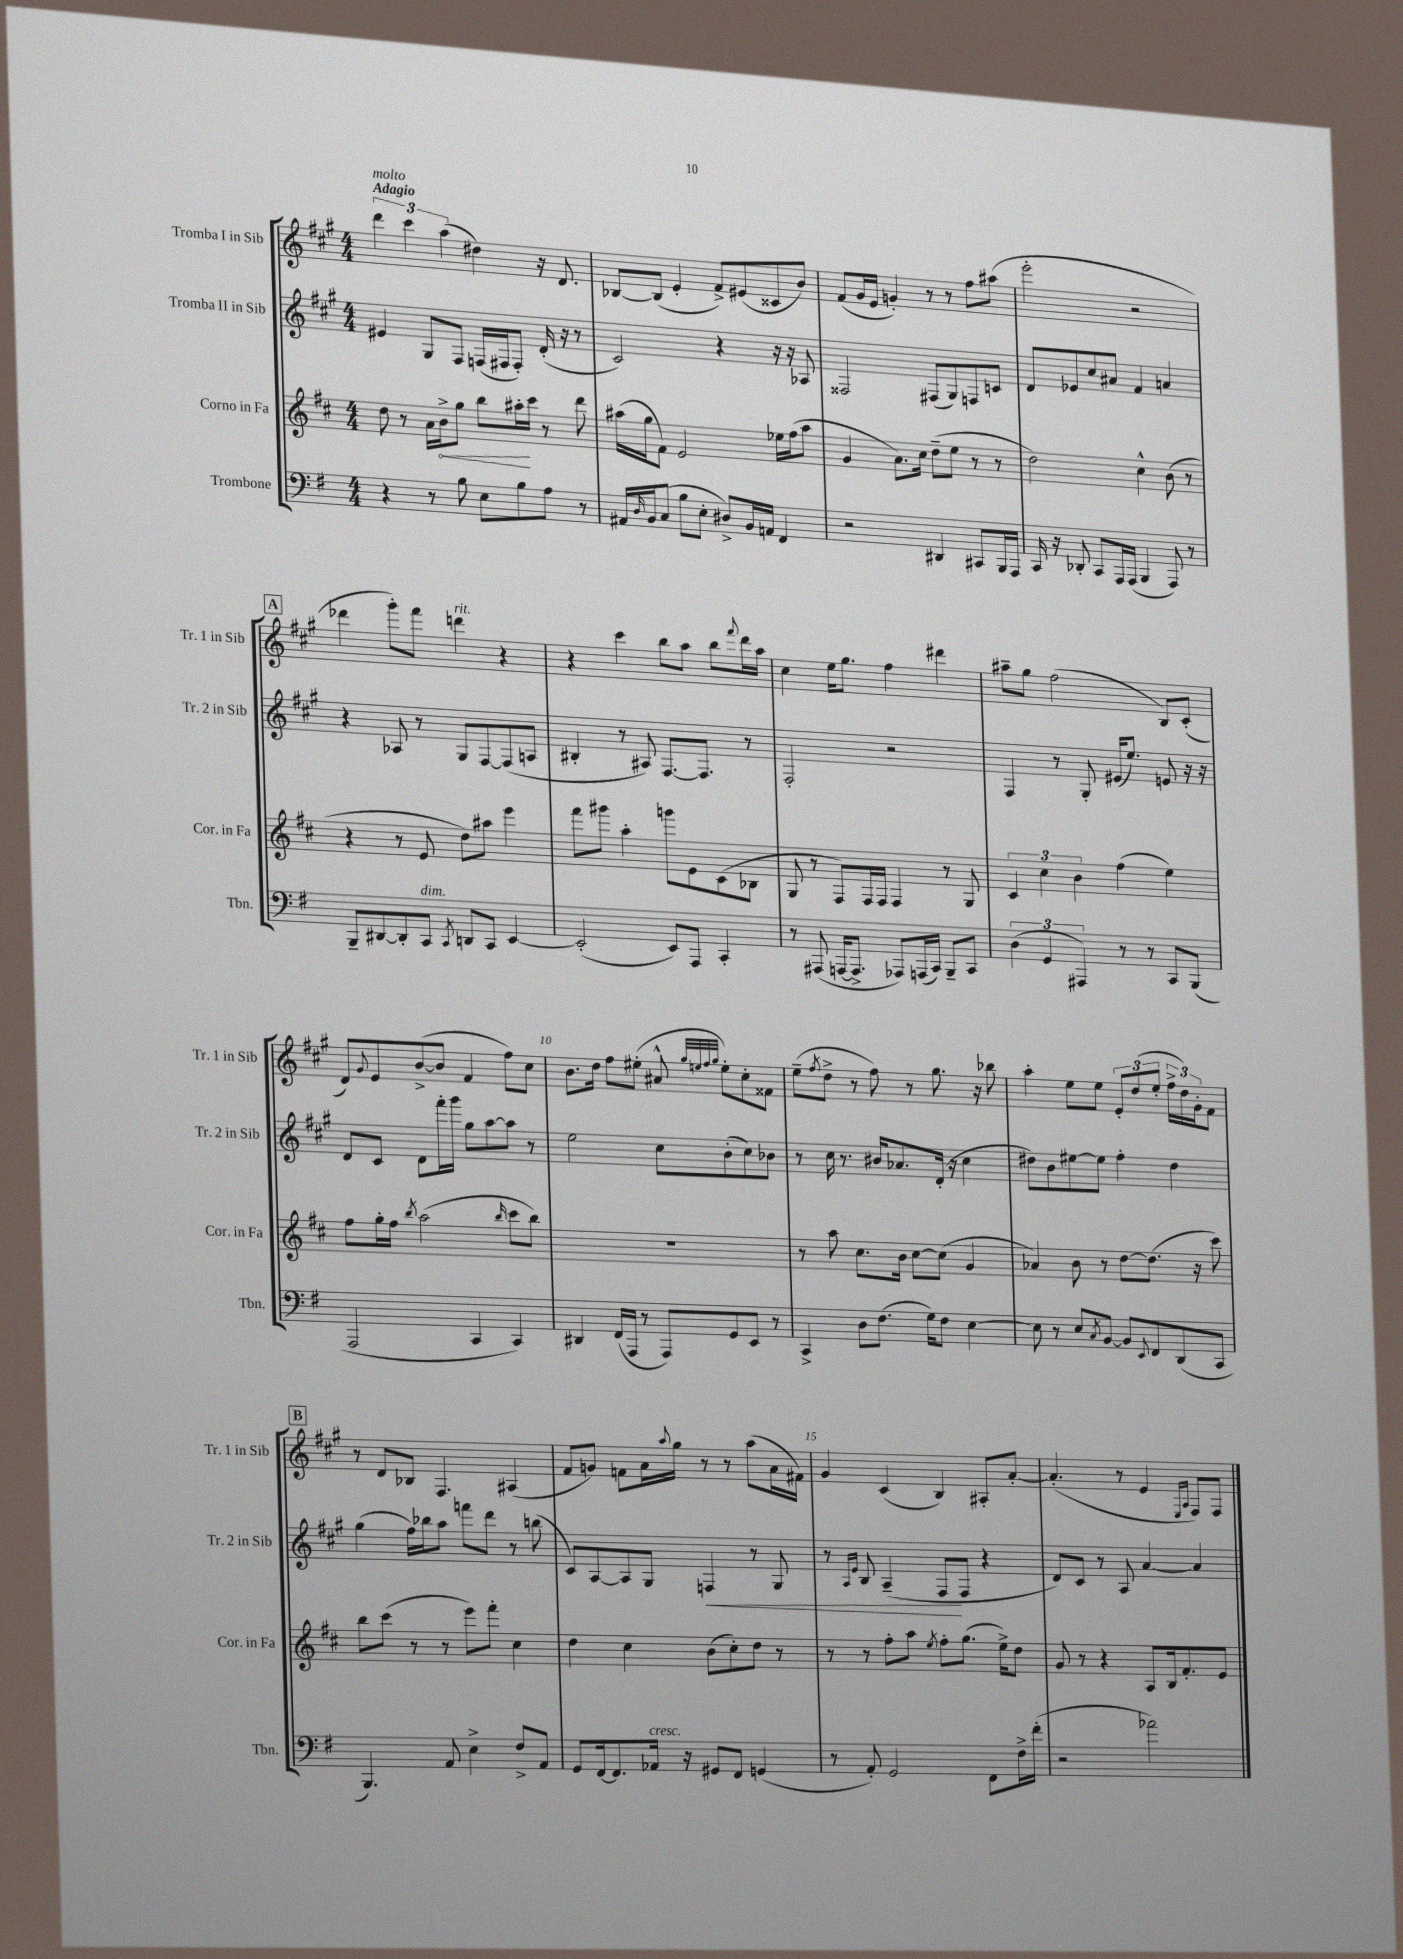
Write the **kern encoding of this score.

**kern	**kern	**kern	**kern
*staff4	*staff3	*staff2	*staff1
*clefF4	*clefG2	*clefG2	*clefG2
*k[f#]	*k[f#c#]	*k[f#c#g#]	*k[f#c#g#]
*M4/4	*M4/4	*M4/4	*M4/4
4r	8dd\	4e#/	6ddd\
.	8r	.	.
.	.	.	6ccc#\
8r	16a\LL	8G#/L	.
.	16b^\J	.	.
.	.	.	(6aa\
8B\	8gg\J	8F#/J	.
8E\L	8bb\L	(16F/LL	4dd#\)
.	.	16F#/J	.
8B\	16aa#'\L	8F#'/J)	.
.	16ccc#\JJ	.	.
8A\J	8r	(16d'/	16r
.	.	16r	8.d/
8r	8ddd\	8r	.
=	=	=	=
16AA#/LL	(16aa#\LL	2c#/)	[8B-/L
16qqD/	.	.	.
16BB/J	16gg\J	.	.
(8C/J	8f#\J)	.	(8B-/]J
8B\L	2e/	.	4e'/
8E'\J	.	.	.
8D#^/L)	.	4r	8f#^/L)
16BB/L	.	.	(8e#/
16AA/JJ	.	.	.
4FF#/	16ee-\LL	16r	8c##/
.	(16ff#\J	16r	.
.	8aa#\J	8A-/	8b/J)
=	=	=	=
2r	4g/	2F##/	(8f#/L
.	.	.	16g#/L
.	.	.	16e/JJ
.	8.a\L)	.	4g'/)
.	16cc#\Jk	.	.
4DD#/	(8dd~\L	(8F#/L	8r
.	8ee\J	8G#/)	8r
8CC#/L	8r	8F/	8ff#\L
16BBB/L	8r	8c/J	(8aa#\J
16AAA/JJ	.	.	.
=	=	=	=
16CC/	2dd\)	8d/L	2eee'\
16r	.	.	.
8DD-'/	.	8e-/	.
8CC/L	.	8cc#/	.
16AAA/L	.	8a#/J	.
(16AAA/JJ	.	.	.
4BBB/	4cc#^^\	4f#/	2r
8AAA/)	(8b\	4a/	.
8r	8r	.	.
=	=	=	=
8BBB~/L	4r	4r	4ddd-\
[8DD#/	.	.	.
8DD#'/]	8r	8A-/	8ggg#'\L)
8CC/J	8e/	8r	8fff#\J
8qCC/	.	.	.
8DD/L	8dd\L)	8G#/L	4ddd\
8CC/J	8aa#\J	[8F#/	.
[4EE/	4eee\	(8F#/]	4r
.	.	8A/J	.
=	=	=	=
(2EE'/]	8fff#\L	4B#'/	4r
.	8ggg#\J	.	.
.	4aa'\	8r	4ccc#\
.	.	8A#/)	.
8EE/L)	8ggg\L	[8.F#/L	8bb\L
8AAA/J	8e\	.	8aa\J
.	.	8.F#/]J	.
4CC'/	(8c#\	.	8bb\L
.	.	.	8qqfff#/
.	8B-\J	8r	16ddd\L
.	.	.	16aa\JJ
=	=	=	=
8r	8G/	2F#'/	4cc#\
(8AAA#/	8r	.	.
[16AAA/LK	8F#/L)	.	16ee\LK
8.AAA^/]J	.	.	8.gg#\J
.	16F#/L	.	.
.	16F#/JJ	.	.
8AAA-/L)	4F#/	2r	4ff#\
(16AAA/L	.	.	.
16CC/JJ)	.	.	.
8BBB~/L	8r	.	4ddd#\
8CC/J	8G/	.	.
=	=	=	=
(6D\	6c#/	4F#/	8aa#~\L
.	.	.	8gg#\J
6GG/	6cc#\	.	.
.	.	8r	(2ff#\
6AAA#/)	6b\	.	.
.	.	8G#'/	.
8r	(4ff#\	(16e#/LK	.
.	.	8.ee/J)	.
8r	.	.	.
8CC/L	4ee\)	8e/	8B/L)
(8BBB/J	.	16r	(8c#'/J
.	.	16r	.
=	=	=	=
2AAA/	8ff#\L	8d/L	8d/L)
.	.	.	8qqg#/
.	16gg'\L	8c#/J	8e/
.	16ff#\JJ	.	.
.	8qbb/	.	.
.	(2aa\	8d\L	([8b^/
.	.	16fff#'\L	8b/]J
.	.	16ggg#\JJ	.
4CC/	.	8gg#\L	4f#/
.	.	[8aa\	.
.	16qqbb/	.	.
4CC/)	8ccc#\L	8aa\]J	8ff#\L)
.	8bb\J)	8r	8cc#\J
=	=	=	=
4DD#/	1r	2ee\	8.b\L
.	.	.	16dd\Jk
(16FF#/LL	.	.	8ff#\L
16AAA/JJ	.	.	.
8r	.	.	(8ee#'\J
8AAA/L)	.	8cc#\L	8a#^^/
.	.	.	32qqgg#/LLL
.	.	.	32qqee/
.	.	.	32qqff#/
.	.	.	32qqgg#/JJJ
8GG/	.	(8b'\	8ee'\L)
8EE/J	.	8cc#\)	8cc#'\
8r	.	8b-\J	8f##\J
=	=	=	=
4CC^/	8r	8r	(8ee~\L
.	.	.	8qff#/
.	8aa\	16cc#\	8dd^\J
.	.	8.r	.
8D\L	8.cc#\L	.	8r
(8.F#\J	.	16b#/LK	8ff#\)
.	16b\Jk	8.a-/	.
.	[8cc#\L	.	8r
16G\LK)	.	.	.
8F#\J	(8cc#\]J	(16d'/Jk	8.gg#\
.	.	16r	.
[4E\	4g/	4cc#\	.
.	.	.	16r
.	.	.	8bb-\
=	=	=	=
8E\]	4a-/)	8dd#\L)	4aa'\
8r	.	8b\	.
8E/L	8b\	[8ee#\	8ee\L
8qC/	.	.	.
[8BB/J	8r	8ee#\]J	8ee\J
8BB/]L	[8dd\L	4ff#'\	12e'/L
.	.	.	(12dd/
8qqEE/	.	.	.
8FF#/	(8.dd\]J	.	.
.	.	.	12ee'/J
(8DD/	.	4dd#\	24ff#^\LL
.	.	.	24dd\)
.	16r	.	.
.	.	.	24g#'\J
8CC/J	8ccc#\)	.	8f#\J
=	=	=	=
4.BBB/)	8bb\L	(4gg#\	8r
.	(8ccc#\J	.	8d/L
.	8r	16ff#\LL)	8B-/J
.	.	16bb-\J	.
8AA/	8r	8aa\J	4.F#/
4E^\	8eee\L)	8fff\L	.
.	8fff#'\J	8ddd\J	.
8F#^/L	4cc#\	8r	(4A#/
8AA/J	.	(8bb\	.
=	=	=	=
8GG/L	4dd\	8c#/L)	8f#/L
[16FF#/k	.	[8A/	8g/J)
8.FF#/]	.	.	.
.	4cc#\	8A/]	8f\L
16AA-/Jk	.	8G#/J	16a\L
.	.	.	8qqaa/
16r	.	.	16gg#\JJ
8GG#/L	(8b\L	4F/	8r
8FF#/J	8cc#'\)	.	8r
(4GG/	8dd\J	8r	(8aa\L
.	8r	8G#/	16a\L
.	.	.	16f#\JJ)
=	=	=	=
8r	8r	8r	4g#/
.	.	16qqA/LL	.
.	.	16qqe/JJ	.
8AA'/)	8r	8B/	.
2GG/	8ff#'\L	(4A~/	(4c#/
.	8aa\J	.	.
.	8qee/	.	.
.	8ff#'\L	8F#/L	4B/)
.	(8.gg\J	8F#/J	.
8FF#\L	.	4r	8A#'/L
.	16ee^\LK)	.	.
16F#^\L	8dd\J	.	[8a'/J
(16f#'\JJ	.	.	.
=	=	=	=
2r	8g/	8d/L)	(4.a'/]
.	8r	8c#/J	.
.	4r	8r	.
.	.	8A/	8r
2a-\)	8A/L	[4a/	4e/
.	16B/k	.	.
.	8.f#'/	.	.
.	.	.	16qqE/LL
.	.	.	16qqA/JJ
.	.	4a/]	8F#/L)
.	8e/J	.	8F#/J
==	==	==	==
*-	*-	*-	*-
